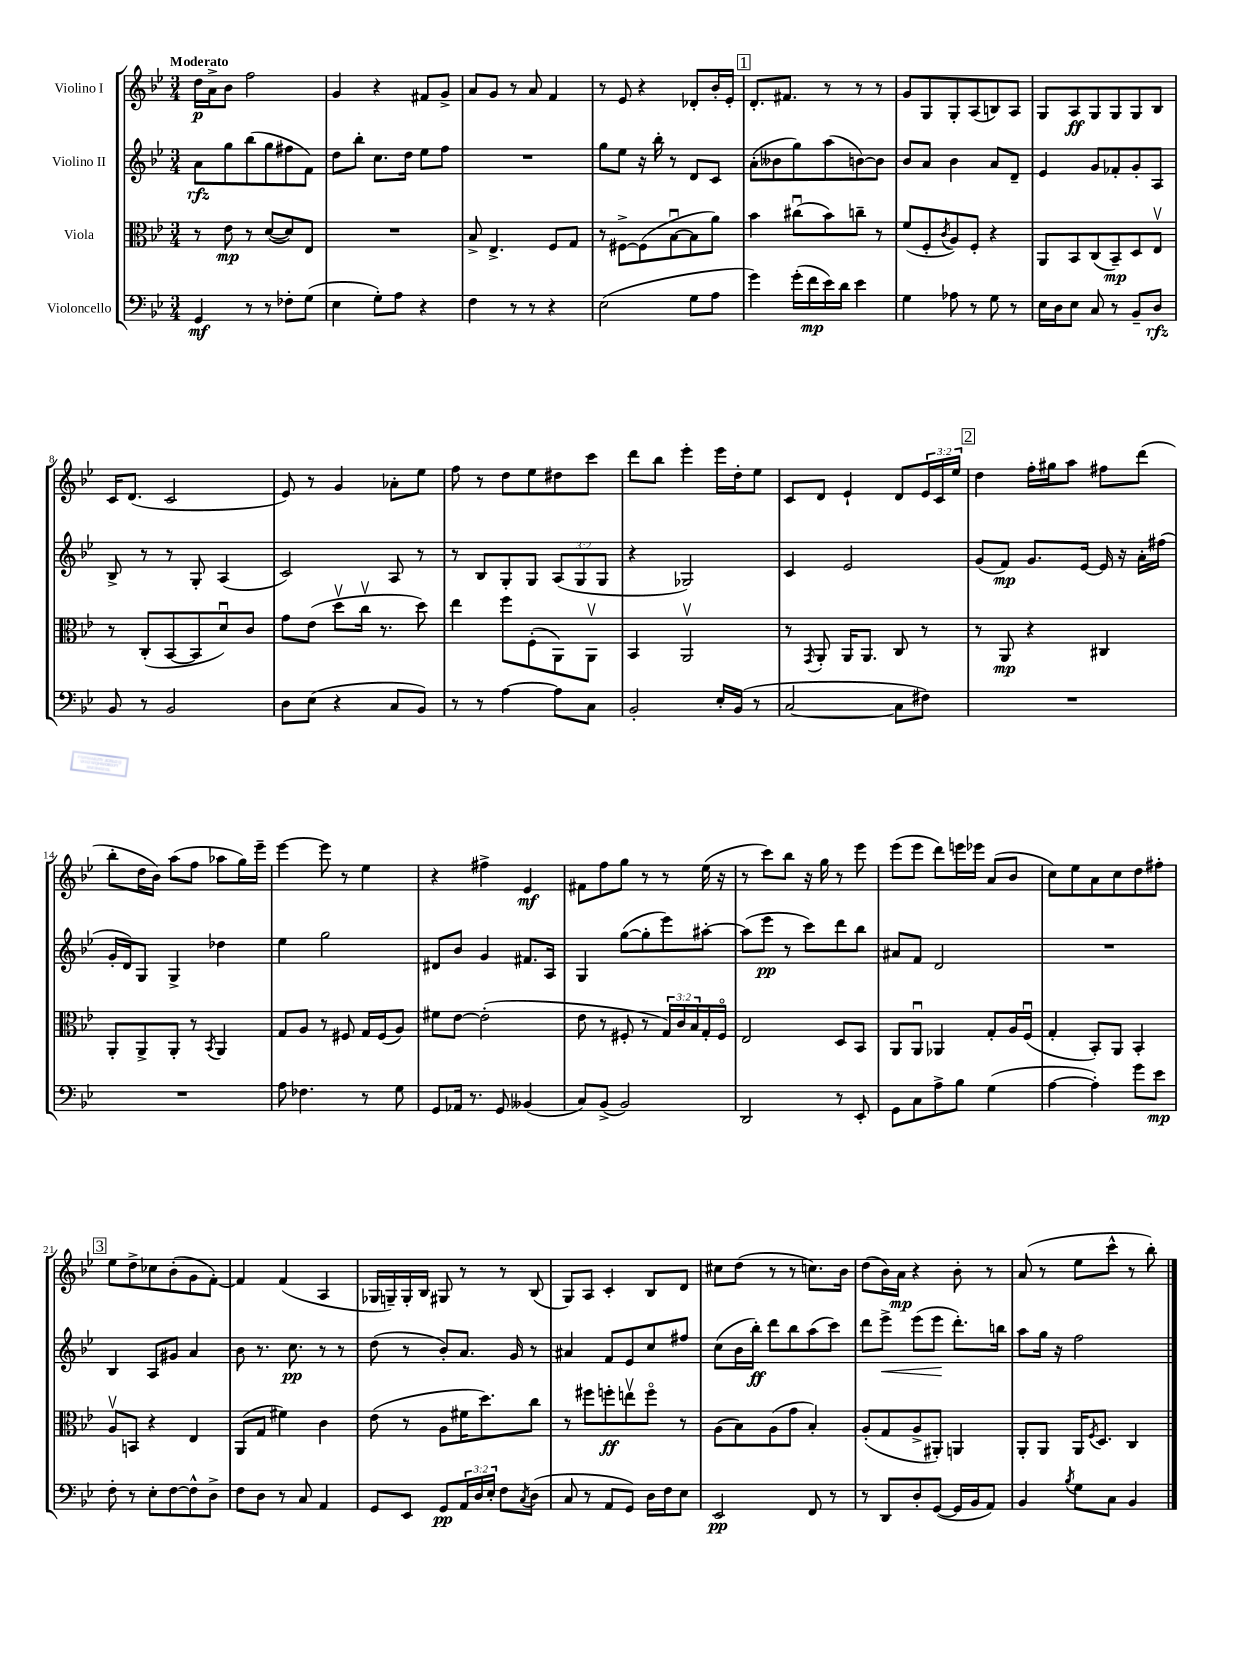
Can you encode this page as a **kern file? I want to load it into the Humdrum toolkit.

**kern	**dynam	**kern	**dynam	**kern	**dynam	**kern	**dynam
*part4	*part4	*part3	*part3	*part2	*part2	*part1	*part1
*staff4	*staff4	*staff3	*staff3	*staff2	*staff2	*staff1	*staff1
*I"Violoncello	*	*I"Viola	*	*I"Violino II	*	*I"Violino I	*
*clefF4	*	*clefC3	*	*clefG2	*	*clefG2	*
*k[b-e-]	*	*k[b-e-]	*	*k[b-e-]	*	*k[b-e-]	*
*M3/4	*	*M3/4	*	*M3/4	*	*M3/4	*
=1	=1	=1	=1	=1	=1	=1	=1
!	!	!	!	!	!	!LO:TX:a:B:t=Moderato	!
4GG/	mf	8r	.	8a\L	rfz	16dd\LL	p
.	.	.	.	.	.	16a^\J	.
.	.	8e-\	mp	8gg\	.	8b-\J	.
8r	.	8r	.	(8bb-\	.	2ff\	.
8r	.	([8d/L	.	8gg\	.	.	.
8F-X'\L	.	8d/])	.	8ff#X\	.	.	.
(8G\J	.	8E-/J	.	8f\J)	.	.	.
=2	=2	=2	=2	=2	=2	=2	=2
4E-\	.	2.r	.	8dd\L	.	4g/	.
.	.	.	.	8bb-'\J	.	.	.
8G'\L)	.	.	.	8.cc\L	.	4r	.
8A\J	.	.	.	.	.	.	.
.	.	.	.	16dd\Jk	.	.	.
4r	.	.	.	8ee-\L	.	8f#X/L	.
.	.	.	.	8ff\J	.	8g^/J	.
=3	=3	=3	=3	=3	=3	=3	=3
4F\	.	8B-^/	.	2.r	.	8a/L	.
.	.	4.E-^/	.	.	.	8g/J	.
8r	.	.	.	.	.	8r	.
8r	.	.	.	.	.	8a/	.
4r	.	8F/L	.	.	.	4f/	.
.	.	8G/J	.	.	.	.	.
=4	=4	=4	=4	=4	=4	=4	=4
(2E-\	.	8r	.	8gg\L	.	8r	.
.	.	[8F#X^\L	.	8ee-\J	.	8e-/	.
.	.	(8F#\]	.	16r	.	4r	.
.	.	.	.	16bb-'\	.	.	.
.	.	[8B-u\	.	8r	.	.	.
8G\L	.	8B-\]	.	8d/L	.	8d-X'/L	.
8A\J	.	8a\J)	.	8c/J	.	16b-'/L	.
.	.	.	.	.	.	16e-'/JJ	.
!!LO:REH:place=s1:t=1
=5	=5	=5	=5	=5	=5	=5	=5
4g\)	.	4b-\	.	(8a'\L	.	8.d'/L	.
.	.	.	.	8b--X\	.	.	.
.	.	.	.	.	.	8.f#X/J	.
(16g'\LL	.	(8cc#Xu\L	.	8gg\)	.	.	.
16f\	mp	.	.	.	.	.	.
16e-\)	.	8b-\)	.	(8aa\	.	8r	.
16d\JJ	.	.	.	.	.	.	.
4e-\	.	8ccn~\J	.	[8bn\)	.	8r	.
.	.	8r	.	8b\J]	.	8r	.
=6	=6	=6	=6	=6	=6	=6	=6
4G\	.	(8f/L	.	8b-/L	.	8g/L	.
.	.	8F'/	.	8a/J	.	8G/	.
.	.	8qc/	.	.	.	.	.
8A-X\	.	8A/)	.	4b-\	.	8G'/	.
8r	.	8F'/J	.	.	.	(8A/	.
8G\	.	4r	.	8a/L	.	8Bn/)	.
8r	.	.	.	8d~/J	.	8A/J	.
=7	=7	=7	=7	=7	=7	=7	=7
16E-\LL	.	8AA/L	.	4e-/	.	8G/L	.
16D\J	.	.	.	.	.	.	.
8E-\J	.	8BB-/	.	.	.	8A/	ff
8C/	.	(8C/	.	8g/L	.	8G/	.
8r	.	8BB-~/)	mp	8f-X'/	.	8G/	.
8BB-~/L	.	8D/	.	8g'/	.	8G/	.
8D/J	rfz	8E-v/J	.	8A/J	.	8B-/J	.
!!LO:LB:g=z
=8	=8	=8	=8	=8	=8	=8	=8
8BB-/	.	8r	.	8B-^/	.	16c/KL	.
.	.	.	.	.	.	(8.d/J	.
8r	.	(8C'/L	.	8r	.	.	.
2BB-/	.	[8BB-/	.	8r	.	2c/	.
.	.	8BB-/]	.	8G'/	.	.	.
.	.	8du/)	.	(4A/	.	.	.
.	.	8c/J	.	.	.	.	.
=9	=9	=9	=9	=9	=9	=9	=9
8D\L	.	8g\L	.	2c/)	.	8e-/)	.
(8E-\J	.	(8e-\J	.	.	.	8r	.
4r	.	8ddv\L	.	.	.	4g/	.
.	.	16ccv\Jk	.	.	.	.	.
.	.	8.r	.	.	.	.	.
8C/L	.	.	.	8A/	.	8a-X'\L	.
8BB-/J)	.	8dd\)	.	8r	.	8ee-\J	.
=10	=10	=10	=10	=10	=10	=10	=10
8r	.	4ee-\	.	8r	.	8ff\	.
8r	.	.	.	8B-/L	.	8r	.
[4A\	.	8ff\L	.	8G'/	.	8dd\L	.
.	.	(8F'\	.	8G/J	.	8ee-\	.
8A\L]	.	8AA\)	.	(12A/L	.	8dd#X\	.
.	.	.	.	12G/	.	.	.
8C\J	.	8AAv\J	.	.	.	8ccc\J	.
.	.	.	.	12G/J	.	.	.
=11	=11	=11	=11	=11	=11	=11	=11
2BB-'/	.	4BB-/	.	4r	.	8ddd\L	.
.	.	.	.	.	.	8bb-\J	.
.	.	2AAv/	.	2G-X/)	.	4eee-'\	.
16E-'/LL	.	.	.	.	.	16eee-\LL	.
(16BB-/JJ	.	.	.	.	.	16dd'\J	.
8r	.	.	.	.	.	8ee-\J	.
=12	=12	=12	=12	=12	=12	=12	=12
[2C/	.	8r	.	4c/	.	8c/L	.
.	.	8qGG/	.	.	.	.	.
.	.	8AA'/	.	.	.	8d/J	.
.	.	16AA/KL	.	2e-/	.	4e-`/	.
.	.	8.AA/J	.	.	.	.	.
8C\L]	.	8C/	.	.	.	8d/L	.
8F#X\J)	.	8r	.	.	.	24e-/L	.
.	.	.	.	.	.	24c/	.
.	.	.	.	.	.	24ee-/JJ	.
!!LO:REH:place=s1:t=2
=13	=13	=13	=13	=13	=13	=13	=13
2.r	.	8r	.	(8g/L	.	4dd\	.
.	.	8AA/	mp	8f/J)	mp	.	.
.	.	4r	.	8.g/L	.	16ff'\LL	.
.	.	.	.	.	.	16gg#X\J	.
.	.	.	.	.	.	8aa\J	.
.	.	.	.	[16e-/Jk	.	.	.
.	.	4C#X/	.	16e-/]	.	8ff#X\L	.
.	.	.	.	16r	.	.	.
.	.	.	.	16a'\LL	.	(8ddd\J	.
.	.	.	.	(16ff#X\JJ	.	.	.
!!LO:LB:g=z
=14	=14	=14	=14	=14	=14	=14	=14
2.r	.	8AA'/L	.	16g'/LL	.	8bb-'\L	.
.	.	.	.	16d/J)	.	.	.
.	.	8AA^/	.	8G/J	.	16dd\L	.
.	.	.	.	.	.	16b-\JJ)	.
.	.	8AA'/J	.	4G^/	.	(8aa\L	.
.	.	8r	.	.	.	8ff\J	.
.	.	8qBB-/	.	.	.	.	.
.	.	4AA/	.	4dd-X\	.	8aa-X\L	.
.	.	.	.	.	.	16gg\L)	.
.	.	.	.	.	.	16eee-~\JJ	.
=15	=15	=15	=15	=15	=15	=15	=15
8A\	.	8G/L	.	4ee-\	.	[4eee-\	.
4.F-X\	.	8A/J	.	.	.	.	.
.	.	8r	.	2gg\	.	8eee-\]	.
.	.	8F#X/	.	.	.	8r	.
8r	.	16G/LL	.	.	.	4ee-\	.
.	.	(16F#/J	.	.	.	.	.
8G\	.	8A/J)	.	.	.	.	.
=16	=16	=16	=16	=16	=16	=16	=16
8GG/L	.	8f#X\L	.	8d#X/L	.	4r	.
16AA-X/Jk	.	[8e-\J	.	8b-/J	.	.	.
8.r	.	.	.	.	.	.	.
.	.	(2e-'\]	.	4g/	.	4ff#X^\	.
8GG/	.	.	.	.	.	.	.
(4BB--X/	.	.	.	8.f#X/L	.	4e-/	mf
.	.	.	.	16A/Jk	.	.	.
=17	=17	=17	=17	=17	=17	=17	=17
8C/L)	.	8e-\	.	4G/	.	8f#X\L	.
(8BB-^/J	.	8r	.	.	.	8ff\	.
2BB-/)	.	8F#X'/	.	([8gg\L	.	8gg\J	.
.	.	8r	.	8gg'\]	.	8r	.
.	.	24G/LL)	.	8eee-\)	.	8r	.
.	.	24c/	.	.	.	.	.
.	.	24B-/	.	.	.	.	.
.	.	16G'/	.	[8aa#X'\J	.	(16ee-\	.
.	.	16F#/JJ	.	.	.	16r	.
=18	=18	=18	=18	=18	=18	=18	=18
2DD/	.	2E-/	.	(8aa#\L]	.	8r	.
.	.	.	.	8eee-\J	pp	8ccc\L)	.
.	.	.	.	8r	.	8bb-\J	.
.	.	.	.	8ccc\L)	.	16r	.
.	.	.	.	.	.	16gg\	.
8r	.	8D/L	.	8ddd\	.	8r	.
8EE-'/	.	8BB-/J	.	8bb-\J	.	8eee-\	.
=19	=19	=19	=19	=19	=19	=19	=19
8GG\L	.	8AA/L	.	8a#X/L	.	(8eee-\L	.
8C\	.	8AAu/J	.	8f/J	.	8eee-\J	.
8A^\	.	4AA-X/	.	2d/	.	8ddd\L)	.
8B-\J	.	.	.	.	.	16eeen\L	.
.	.	.	.	.	.	16eee-X\JJ	.
(4G\	.	8G'/L	.	.	.	(8a/L	.
.	.	16A/L	.	.	.	8b-/J	.
.	.	(16Fu/JJ	.	.	.	.	.
=20	=20	=20	=20	=20	=20	=20	=20
[4A\	.	4G'/	.	2.r	.	8cc\L)	.
.	.	.	.	.	.	8ee-\	.
4A'\])	.	8BB-'/L)	.	.	.	8a\	.
.	.	8AA/J	.	.	.	8cc\	.
8g\L	.	4BB-'/	.	.	.	8dd\	.
8e-\J	mp	.	.	.	.	8ff#X'\J	.
!!LO:LB:g=z
!!LO:REH:place=s1:t=3
=21	=21	=21	=21	=21	=21	=21	=21
8F'\	.	8Av/L	.	4B-/	.	8ee-\L	.
8r	.	8BBn/J	.	.	.	8dd^\	.
8E-'\L	.	4r	.	8A/L	.	8cc-X\	.
[8F\	.	.	.	8g#X/J	.	(8b-'\	.
8F^^\]	.	4E-/	.	4a/	.	8g\	.
8D^\J	.	.	.	.	.	[8f'\J)	.
=22	=22	=22	=22	=22	=22	=22	=22
8F\L	.	(8AA/L	.	8b-\	.	4f/]	.
8D\J	.	8G/J	.	8.r	.	.	.
8r	.	4f#X\)	.	.	.	(4f/	.
.	.	.	.	8.cc\	pp	.	.
8C/	.	.	.	.	.	.	.
4AA/	.	4c\	.	8r	.	4A/	.
.	.	.	.	8r	.	.	.
=23	=23	=23	=23	=23	=23	=23	=23
8GG/L	.	(8e-\	.	(8dd\	.	16G-X/LL	.
.	.	.	.	.	.	16Gn~/)	.
8EE-/J	.	8r	.	8r	.	16G'/	.
.	.	.	.	.	.	16B-/JJ	.
8GG/L	pp	8A\L	.	8b-'/L)	.	8G#X/	.
24AA/L	.	16f#X\K	.	8.a/J	.	8r	.
24D/	.	.	.	.	.	.	.
.	.	8.dd\)	.	.	.	.	.
24E-'/JJ	.	.	.	.	.	.	.
8F\L	.	.	.	.	.	8r	.
.	.	.	.	16g/	.	.	.
8qC/	.	.	.	.	.	.	.
(8D\J	.	8cc\J	.	8r	.	(8B-/	.
=24	=24	=24	=24	=24	=24	=24	=24
8C/	.	8r	.	4a#X/	.	8G/L)	.
8r	.	8ff#X\L	.	.	.	8A/J	.
8AA/L	.	8ffn'\	ff	8f/L	.	4c'/	.
8GG/J)	.	8eenv\	.	8e-/	.	.	.
16D\LL	.	8ff\J	.	8cc/	.	8B-/L	.
16F\J	.	.	.	.	.	.	.
8E-\J	.	8r	.	8ff#X/J	.	8d/J	.
=25	=25	=25	=25	=25	=25	=25	=25
2EE-/	pp	(8A\L	.	(8cc\L	.	8cc#X\L	.
.	.	8B-\)	.	16b-\L	.	(8dd\J	.
.	.	.	.	16bb-'\JJ)	ff	.	.
.	.	(8A\	.	8ddd\L	.	8r	.
.	.	8g\J	.	8bb-\	.	8r	.
8FF/	.	4B-'/)	.	(8aa\	.	8.ccn\L)	.
8r	.	.	.	8ccc\J)	.	.	.
.	.	.	.	.	.	16b-\Jk	.
=26	=26	=26	=26	=26	=26	=26	=26
8r	.	(8A'/L	.	8ddd\L	.	(8dd\L	.
!	!	!	!	!	!LO:HP:b	!	!
8DD/L	.	8G/	.	8eee-^\J	<	16b-\L)	.
.	.	.	.	.	.	16a\JJ	mp
8D'/	.	8A^/	.	(8eee-\L	.	4r	.
([8GG/J	.	8AA#X'/J)	.	8eee-\J	.	.	.
16GG/LL]	.	4AAn/	.	8.ddd'\L)	[	8b-'\	.
16BB-/J	.	.	.	.	.	.	.
8AA/J)	.	.	.	.	.	8r	.
.	.	.	.	16bbn\Jk	.	.	.
=27	=27	=27	=27	=27	=27	=27	=27
4BB-/	.	8AA'/L	.	8aa\L	.	(8a/	.
.	.	8AA/J	.	16gg\Jk	.	8r	.
.	.	.	.	16r	.	.	.
8qB-/	.	.	.	.	.	.	.
8G\L	.	16AA/KL	.	2ff\	.	8ee-\L	.
.	.	8qF/	.	.	.	.	.
.	.	8.D/J	.	.	.	.	.
8C\J	.	.	.	.	.	8ccc^^\J	.
4BB-/	.	4C/	.	.	.	8r	.
.	.	.	.	.	.	8bb-'\)	.
==	==	==	==	==	==	==	==
*-	*-	*-	*-	*-	*-	*-	*-
